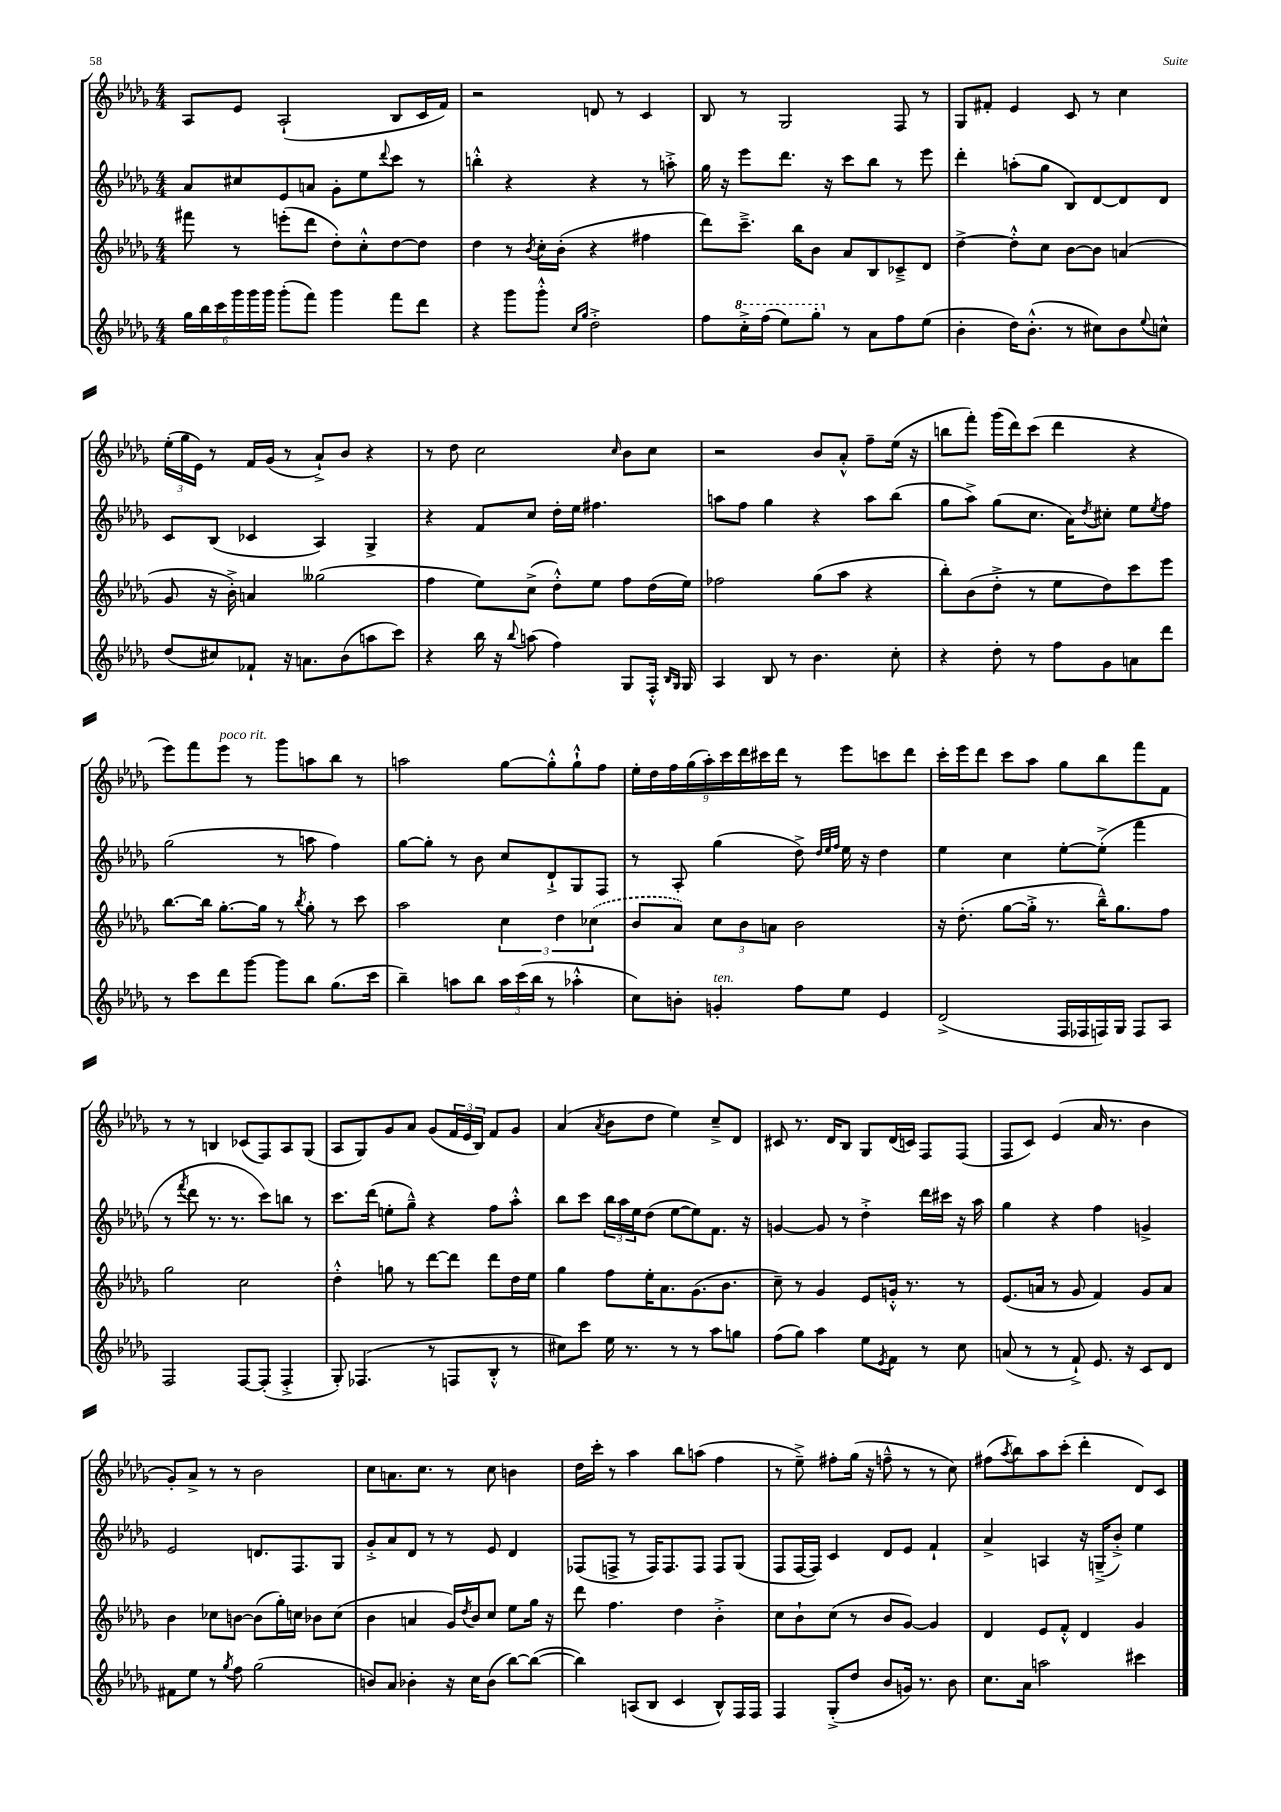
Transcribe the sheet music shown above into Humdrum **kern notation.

**kern	**kern	**kern	**kern
*staff4	*staff3	*staff2	*staff1
*clefG2	*clefG2	*clefG2	*clefG2
*k[b-e-a-d-g-]	*k[b-e-a-d-g-]	*k[b-e-a-d-g-]	*k[b-e-a-d-g-]
*M4/4	*M4/4	*M4/4	*M4/4
24gg-	8fff#	8a-	8A-
24bb-	.	.	.
24ccc	.	.	.
24ggg-	8r	8cc#	8e-
24ggg-	.	.	.
24ggg-	.	.	.
(8ggg-'	(8eee'	8e-	(2A-`
8fff)	8ddd-	8a	.
4ggg-	8dd-')	8g-'	.
.	8cc'^^	8ee-	.
.	.	8qqddd-	.
8fff	[8dd-	8ccc	8B-
8ddd-	8dd-]	8r	16c
.	.	.	16f)
=	=	=	=
4r	4dd-	4bb'^^	2r
8ggg-	8r	4r	.
.	8qb-	.	.
8ggg-'^^	16cc'	.	.
.	(16b-'	.	.
16qqcc	.	.	.
16qqgg-	.	.	.
2dd-'^	4r	4r	8d
.	.	.	8r
.	4ff#	8r	4c
.	.	8aa'^	.
=	=	=	=
8ff	8ddd-)	16gg-	8B-
.	.	16r	.
16ccc'^	8.ccc~^	8eee-	8r
(16fff	.	.	.
8eee-)	.	8.ddd-	2G-
.	16bb-	.	.
8ggg-'	8b-	.	.
.	.	16r	.
8r	8a-	8ccc	.
8a-	8B-	8bb-	.
8ff	8c-~^	8r	8F
(8ee-	8d-	8eee-	8r
=	=	=	=
4b-'	[4dd-^	4ddd-'	8G-
.	.	.	8f#'
16dd-)	8dd-'^^]	(8aa'	4e-
(8.b-'^^	.	.	.
.	8cc	8gg-	.
8r	[8b-	8B-)	8c
8cc#)	8b-]	[8d-	8r
8b-	(4a	8d-]	4cc
8qqee-	.	.	.
8cc^^	.	8d-	.
=	=	=	=
(8dd-	8g-	8c	(24ee-'
.	.	.	24gg-
.	.	.	24e-)
8cc#)	16r	(8B-	8r
.	16b-'^)	.	.
8f-`	4a	4c-	16f
.	.	.	(16g-
16r	.	.	8r
8.a	.	.	.
.	(2gg--	4A-)	8a-`^)
(8b-	.	.	8b-
8aa	.	4G-^	4r
8ccc)	.	.	.
=	=	=	=
4r	4ff	4r	8r
.	.	.	8dd-
16bb-	8ee-)	8f	2cc
16r	.	.	.
8qqbb-	.	.	.
(8aa	(8cc^	8cc	.
4ff)	8dd-'^^)	16dd-'	.
.	.	16ee-	.
.	8ee-	4.ff#	.
.	.	.	16qqcc
8G-	8ff	.	8b-
16F'^^	(16dd-	.	8cc
16qqB-	.	.	.
16qqG-	.	.	.
16G-	16ee-)	.	.
=	=	=	=
4A-	2ff-	8aa	2r
.	.	8ff	.
8B-	.	4gg-	.
8r	.	.	.
4.b-	(8gg-	4r	8b-
.	8aa-	.	8a-'^^
.	4r	8aa	8ff~
8cc'	.	(8bb-	(16ee-
.	.	.	16r
=	=	=	=
4r	8bb-')	8gg-	8bb
.	(8b-	8aa-^)	8fff')
8dd-'	8dd-'^	(8gg-	(16ggg-
.	.	.	16ddd-)
8r	8r	8.cc	(8ccc
8ff	8ee-	.	4ddd-
.	.	16a-)	.
.	.	8qdd-	.
8g-	8dd-)	8cc#'	.
8a	8ccc	8ee-	4r
.	.	8qee-	.
8ddd-	8eee-	8ff	.
=	=	=	=
8r	[8.bb-	(2gg-	8eee-)
8ccc	.	.	8fff
.	16bb-]	.	.
8ddd-	[8.gg-'	.	8eee-
[8ggg-	.	.	8r
.	16gg-]	.	.
8ggg-]	8r	8r	8ggg-
.	8qbb-	.	.
8bb-	8gg-'	8aa	8aa
(8.gg-	8r	4ff)	8bb-
.	8ccc	.	8r
16ccc	.	.	.
=	=	=	=
4bb-~)	2aa-	[8gg-	2aa
.	.	8gg-']	.
8aa	.	8r	.
8bb-	.	8b-	.
24aa	6cc	8cc	[8gg-
(24ccc	.	.	.
24bb-	.	.	.
8r	.	8d-`^	8gg-'^^]
.	6dd-	.	.
4aa-'^^	.	8G-	8gg-`^^
.	(6cc-	.	.
.	.	8F	8ff
=	=	=	=
8cc)	8b-	8r	18ee-'
.	.	.	18dd-
.	.	.	18ff
8b'	8a-)	8A-'	.
.	.	.	(18gg-
.	.	.	18aa-')
4g'	12cc	(4gg-	.
.	.	.	18ccc
.	12b-	.	18ddd-
.	.	.	18ccc#
.	12a	.	.
.	.	.	18ddd-
8ff	2b-	8dd-^)	8r
.	.	32qqdd-	.
.	.	32qqee-	.
.	.	32qqff	.
8ee-	.	16ee-	8eee-
.	.	16r	.
4e-	.	4dd-	8ccc
.	.	.	8ddd-
=	=	=	=
(2d-^	16r	4ee-	16ccc'
.	(8.dd-'	.	16eee-
.	.	.	8ddd-
.	[8gg-	4cc	8ccc
.	16gg-'^]	.	8aa-
.	8.r	.	.
16F	.	[8ee-'	8gg-
16F-	.	.	.
16F)	16bb-~^^)	(8ee-'^]	8bb-
16G-	8.gg-	.	.
8F	.	4fff	8fff
8A-	8ff	.	8f
=	=	=	=
2F	2gg-	8r	8r
.	.	8qfff	.
.	.	8ddd-	8r
.	.	8.r	4B
.	.	8.r	.
[8F	2cc	.	(8c-
(8F']	.	8ccc)	8F)
4F'^	.	8bb	8A-
.	.	8r	(8G-
=	=	=	=
8G-')	4dd-'^^	8.ccc	8A-
(4.F-	.	.	8G-)
.	.	(16ddd-	.
.	8gg	8ee'	8g-
.	8r	8gg-~^^)	8a-
8r	[8ddd-	4r	(8g-
8F	8ddd-]	.	24f
.	.	.	24e-
.	.	.	24B-)
8B-'^^	8ddd-	8ff	8f
8r	16dd-	8aa-'^^	8g-
.	16ee-	.	.
=	=	=	=
8cc#)	4gg-	8bb-	(4a-
8ccc	.	8ccc	.
.	.	.	8qa-
16ee-	8ff	24bb-	8b-
.	.	24aa-	.
8.r	.	.	.
.	.	24ee-	.
.	16ee-'	(8dd-	8dd-
.	8.a-	.	.
8r	.	[8ee-	4ee-)
8r	(8.g-	8ee-])	.
8aa-	.	8.f	8cc~^
.	8.b-	.	.
8gg	.	.	8d-
.	.	16r	.
=	=	=	=
(8ff	8cc~)	[4g	8c#
8gg-)	8r	.	8.r
4aa-	4g-	8g]	.
.	.	.	16d-
.	.	8r	8B-
8ee-	8e-	4dd-'^	8G-
8qe-	.	.	.
8f	16g'^^	.	(16d-
.	8.r	.	16c)
8r	.	16ddd-	8F
.	.	16ccc#	.
8cc	8r	16r	(8F
.	.	16aa-	.
=	=	=	=
(8a	(8.e-	4gg-	8F
8r	.	.	8c)
.	16a	.	.
8r	8r	4r	(4e-
8f`^)	8g-	.	.
8.e-	4f)	4ff	16a-
.	.	.	8.r
16r	.	.	.
8c	8g-	4g^	4b-
8d-	8a	.	.
=	=	=	=
8f#	4b-	2e-	8g-')
8ee-	.	.	8a-^
8r	8cc-	.	8r
8qgg-	.	.	.
8ff	[8b	.	8r
(2gg-	(8b]	8.d	2b-
.	16gg-')	.	.
.	16cc	8.F	.
.	8b-	.	.
.	(8cc	8G-	.
=	=	=	=
8b)	4b-	8g-'^	8cc
8a-	.	8a-	8.a
4b-'	4a	8d-	.
.	.	.	8.cc
.	.	8r	.
16r	16g-)	8r	8r
.	8qdd-	.	.
16cc	16b-	.	.
(8b-	8cc	8e-	8cc
[8bb-)	8ee-	4d-	4b
(8bb-_	16gg-	.	.
.	16r	.	.
=	=	=	=
4bb-])	8ddd-	(8F-	16dd-
.	.	.	16ccc'
.	4.ff	8F^	8r
(8A	.	8r	4aa-
8B-	.	16F)	.
.	.	8.F	.
4c	4dd-	.	8bb-
.	.	8F	(8aa
8B-^^)	4b-'^	8F	4ff
16F	.	(8G-	.
16F	.	.	.
=	=	=	=
4F	8cc	8F	8r
.	8b-`	[16F	8ee-~^)
.	.	16F])	.
(8G-'^	(8cc	4c	8ff#'
8dd-	8r	.	(16gg-
.	.	.	16r
8b-	8b-	8d-	8ff~^^
16g)	[8g-)	8e-	8r
8.r	.	.	.
.	4g-]	4f`	8r
8b-	.	.	8cc)
=	=	=	=
8.cc	4d-	4a-^	(8ff#
.	.	.	8qaa-
.	.	.	8bb-)
16a-	.	.	.
2aa	8e-	4A	8aa-
.	8f'^^	.	(8ccc'
.	4d-	16r	4ddd-'
.	.	(16G~^	.
.	.	8b-'^)	.
4ccc#	4g-	4ee-	8d-)
.	.	.	8c
==	==	==	==
*-	*-	*-	*-
